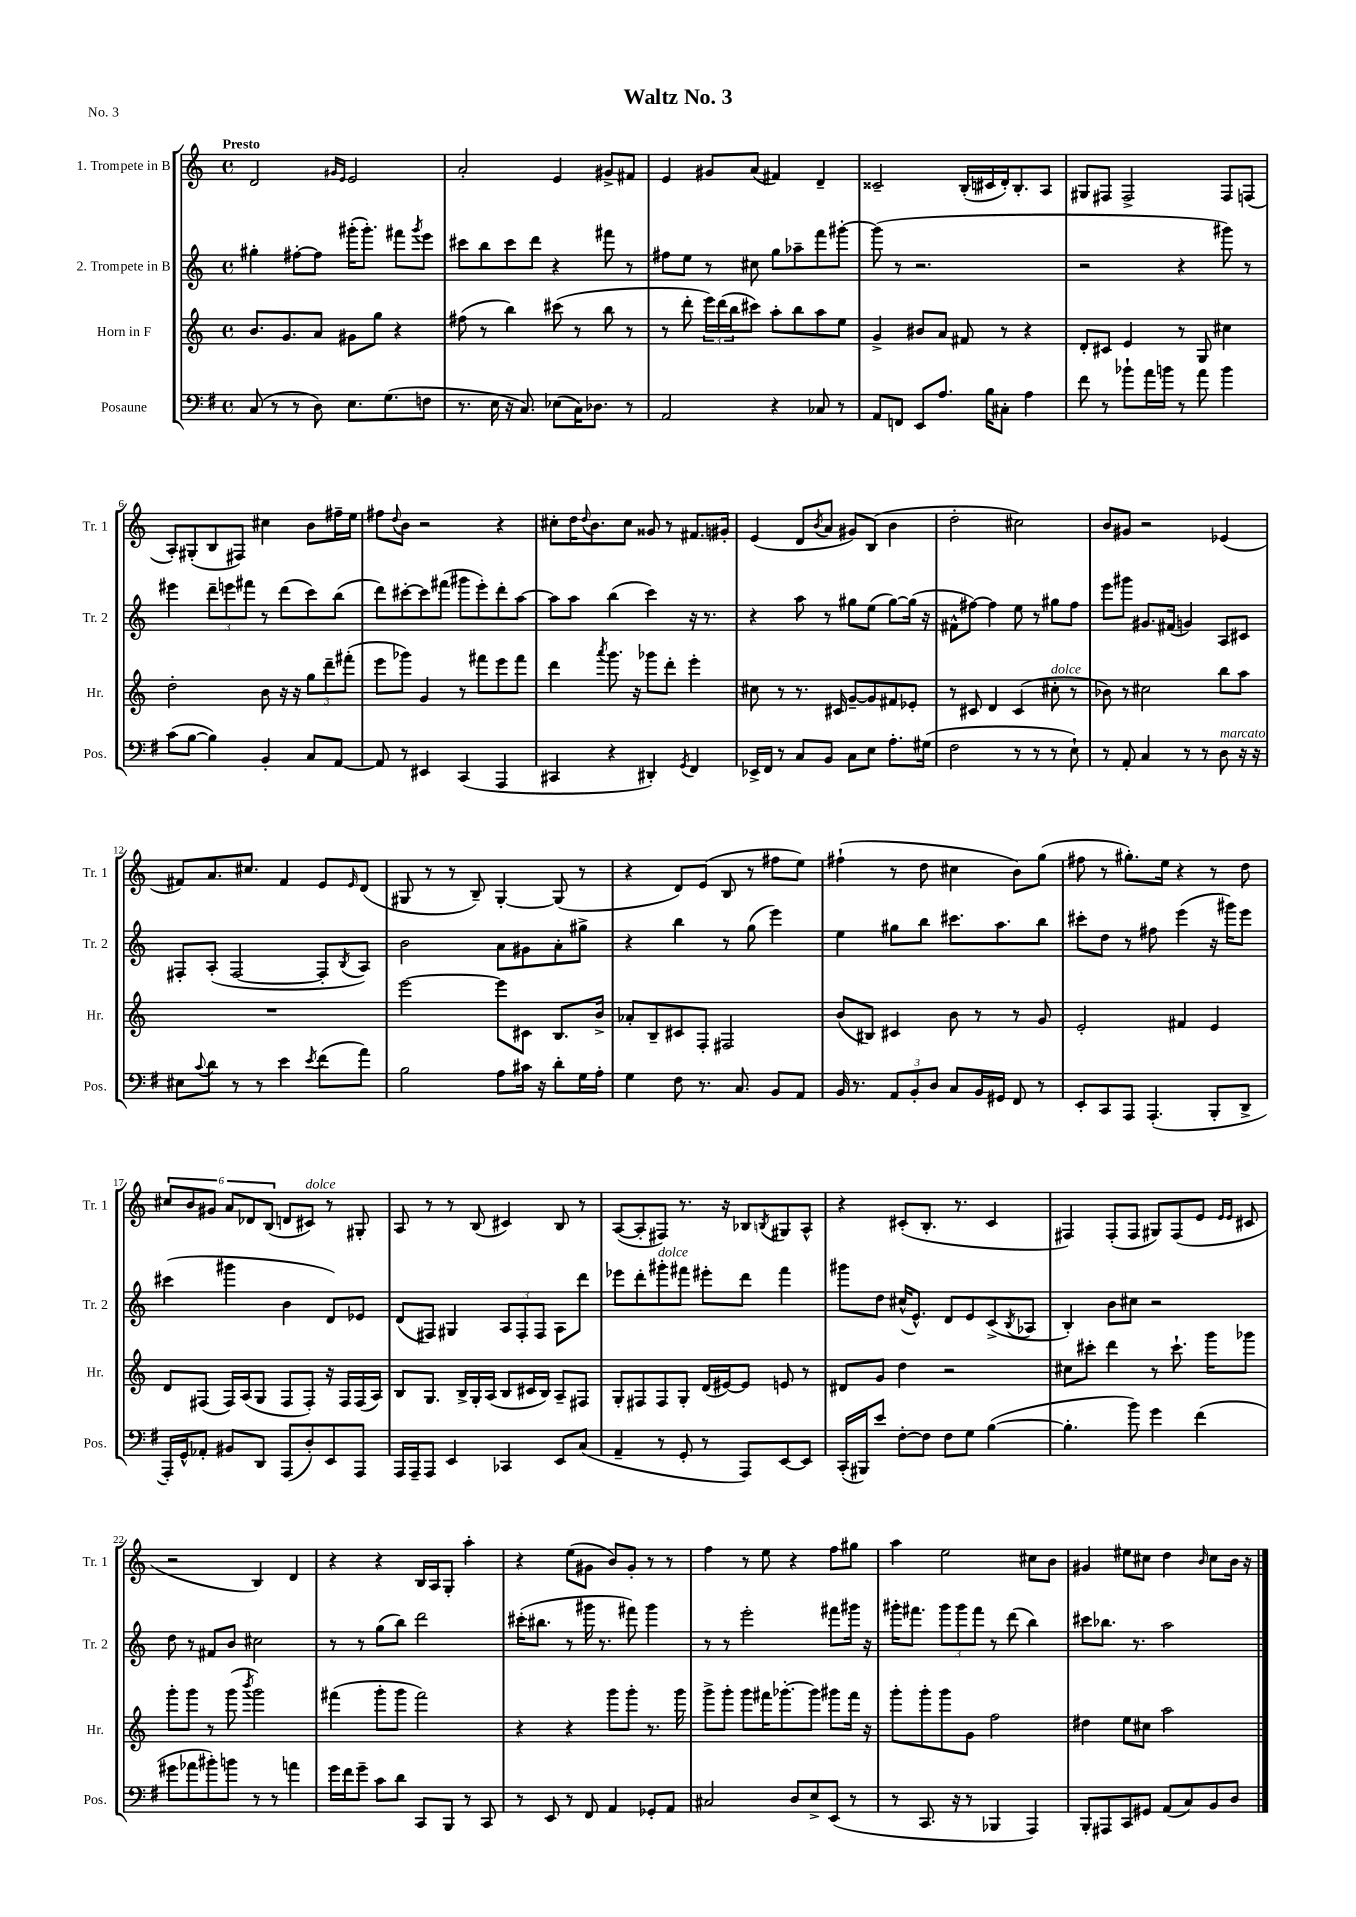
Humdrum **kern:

**kern	**kern	**kern	**kern
*staff4	*staff3	*staff2	*staff1
*clefF4	*clefG2	*clefG2	*clefG2
*k[f#]	*k[]	*k[]	*k[]
*M4/4	*M4/4	*M4/4	*M4/4
*met(c)	*met(c)	*met(c)	*met(c)
(8C	8.b	4gg#'	2d
8r	.	.	.
.	8.g	.	.
8r	.	[8ff#'	.
8D)	8a	8ff#]	.
.	.	.	16qqg#
.	.	.	16qqe
8.E	8g#	(16ggg#'	2e
.	.	8.ggg#')	.
.	8gg	.	.
(8.G	.	.	.
.	4r	8fff#	.
.	.	8qggg#	.
8F	.	8eee	.
=	=	=	=
8.r	(8ff#	8ccc#	2a'
.	8r	8bb	.
16E	.	.	.
16r	4bb)	8ccc#	.
8.C)	.	.	.
.	.	8ddd	.
(8E-	(8ccc#	4r	4e
16C)	8r	.	.
8.D-	.	.	.
.	8bb	8fff#	8g#^
8r	8r	8r	8f#
=	=	=	=
2AA	8r	8ff#	4e
.	8ddd'	8ee	.
.	24eee)	8r	8g#
.	(24ddd	.	.
.	24bb	.	.
.	8ccc#)	8cc#	(8a
4r	8aa'	8gg	4f#)
.	8bb	8aa-~	.
8C-	8aa	8fff	4d~
8r	8ee	[8ggg#'	.
=	=	=	=
8AA	4g^	(8ggg#]	2c##~
8FF	.	8r	.
8EE	8b#	2.r	.
8.A	8a	.	.
.	8f#	.	(16B'
16B	.	.	16c#
8C#'	8r	.	16d')
.	.	.	8.B'
4A	4r	.	.
.	.	.	8A
=	=	=	=
8f#	8d'	2r	8G#
8r	8c#	.	8F#
8b-`	4e	.	2F#^
16a	.	.	.
16b	.	.	.
8r	8r	4r	.
8a	8G	.	.
4b	4cc#	8ggg#)	8F#
.	.	8r	(8F
=	=	=	=
(8c	2dd'	4eee#	8A')
[8B	.	.	(8G#'
4B])	.	12ddd~	8B
.	.	12eee	.
.	.	.	8F#)
.	.	12fff#	.
4BB'	8b	8r	4cc#
.	16r	(8ddd	.
.	16r	.	.
8C	12gg	8ccc)	8b
.	12ddd~	.	.
[8AA	.	(8bb	16ff#~
.	(12fff#'	.	.
.	.	.	16ee
=	=	=	=
8AA]	8eee	8ddd)	8ff#
.	.	.	8qqdd
8r	8ggg-)	[8ccc#'	8b
4EE#	4g	8ccc#]	2r
.	.	(8fff#	.
(4CC	8r	8ggg#	.
.	8fff#	8eee')	.
4AAA	8eee	8ddd'	4r
.	8fff#	[8aa	.
=	=	=	=
4CC#	4ddd	8aa]	8cc#'
.	.	8aa	16dd
.	.	.	8qqdd
.	.	.	8.b
.	8qaaa	.	.
4r	8.ggg	(4bb	.
.	.	.	8cc#
.	16r	.	.
4DD#')	8ggg-	4ccc)	8g##
.	8ddd'	.	8r
8qGG	.	.	.
4FF#	4eee'	16r	8.f#
.	.	8.r	.
.	.	.	16g#'
=	=	=	=
16EE-^	8cc#	4r	(4e
16FF#	.	.	.
8r	8r	.	.
8C	8.r	8aa	8d
.	.	.	8qb
8BB	.	8r	8a
.	16c#	.	.
8C	[8g~	8gg#	8g#)
8E	8g]	(8ee	(8B
8.A'	8f#	[8gg#)	4b
.	8e-'	(16gg#]	.
(16G#	.	16r	.
=	=	=	=
2F#	8r	8f#^^	2dd'
.	8c#	[8ff#)	.
.	4d	4ff#]	.
8r	(4c#	8ee	2cc#)
8r	.	8r	.
8r	8cc#'	8gg#	.
8E`)	8r	8ff#	.
=	=	=	=
8r	8b-)	8eee	8b
8AA'	8r	8ggg#	8g#
4C	2cc#	8.g#	2r
.	.	(16f#	.
8r	.	4g)	.
8r	.	.	.
8D	8bb	8A	(4e-
16r	8aa	8c#	.
16r	.	.	.
=	=	=	=
8E#	1r	8F#'	8f#)
8qqc	.	.	.
8d	.	(8A'	8.a
8r	.	[2F#	.
.	.	.	8.cc#
8r	.	.	.
4e	.	.	4f#
8qe	.	.	.
(8f#	.	8F#']	8e
.	.	8qB	16qqe
8a)	.	8A)	(8d
=	=	=	=
2B	[2eee	2b	8G#
.	.	.	8r
.	.	.	8r
.	.	.	8B~)
8A	8eee]	8a	[4G#'
16c#	8c#	8g#	.
16r	.	.	.
8d'	8.B	8a'	(8G#]
16G	.	8gg#^	8r
16A'	16b^	.	.
=	=	=	=
4G	8a-'	4r	4r
.	8B~	.	.
8F#	8c#	4bb	8d)
8.r	8F'	.	(8e
.	2F#	8r	8B
8.C	.	.	.
.	.	(8gg	8r
8BB	.	4eee)	8ff#
8AA	.	.	8ee)
=	=	=	=
16BB	(8b	4ee	(4ff#`
8.r	.	.	.
.	8B#)	.	.
12AA	4c#	8gg#	8r
12BB'	.	.	.
.	.	8bb	8dd
12D	.	.	.
8C	8b	8.ccc#	4cc#
16BB	8r	.	.
16GG#	.	8.aa	.
8FF#	8r	.	8b)
8r	8g	8bb	(8gg
=	=	=	=
8EE'	2e'	8ccc#'	8ff#
8CC	.	8dd	8r
8AAA	.	8r	8.gg#')
(4.AAA'	.	8ff#	.
.	.	.	16ee
.	4f#	(4eee	4r
8BBB'	4e	16r	8r
.	.	16ggg#)	.
8DD^	.	8eee	8dd
=	=	=	=
16AAA')	8d	(4ccc#	12cc#
16GG^^	.	.	.
.	.	.	12b
8AA-'	(8F#	.	.
.	.	.	12g#
8BB#	16F#)	4ggg#	12a
.	(16A	.	.
.	.	.	12d-
8DD	8G	.	.
.	.	.	(12B
(8AAA	8F#	4b	8d
8D')	8F#')	.	8c#)
8EE	16r	8d)	8r
.	16F#	.	.
8AAA	(16F#	8e-	8G#'
.	16A)	.	.
=	=	=	=
16AAA	8B	(8d	8A
16AAA~	.	.	.
8AAA	8.G	8F#)	8r
4EE	.	4G#	8r
.	16B^	.	.
.	16G'	.	(8B
.	(16A	.	.
4CC-	8B	12A	4c#)
.	.	12F#'	.
.	16c#	.	.
.	.	12F#	.
.	16B)	.	.
8EE	8A~	8A	8B
(8C	8F#	8ddd	8r
=	=	=	=
4AA~	8G'	8eee-	([8A
.	8F#	8ddd'	8A']
8r	8F#	8ggg#'	8F#)
8GG'	8G'	8fff#	8.r
8r	(16d	8eee#'	.
.	[16e#)	.	16r
8AAA)	8e#]	8ddd	8B-
.	.	.	8qB
[8EE	8e	4fff#	8G#
8EE]	8r	.	8A^^
=	=	=	=
(16CC'	8d#	8ggg#	4r
16BBB#)	.	.	.
8e	8g	8dd	.
[8F#'	4dd	(16cc#^^	(8c#'
.	.	8.e^^)	.
8F#]	.	.	8.B'
8F#	2r	8d	.
.	.	.	8.r
8G	.	8e	.
([4B	.	(8c^	4c#
.	.	8qB	.
.	.	8A-	.
=	=	=	=
4.B']	8cc#	4B')	4F#)
.	8ccc#'	.	.
.	4ddd	8b	(8F#'
8b)	.	8cc#	8F#
4g	8r	2r	8G#)
.	8.ccc#`	.	(8F#
(4f#	.	.	8e
.	16ggg	.	.
.	.	.	16qqe
.	.	.	16qqe
.	8ggg-	.	8c#
=	=	=	=
8g#	8ggg'	8dd	2r
8a-	8ggg	8r	.
8b#')	8r	8f#	.
8b	(8ggg	8b	.
.	8qbbb	.	.
8r	2ggg)	2cc#	4B)
8r	.	.	.
4a	.	.	4d
=	=	=	=
16g	(4fff#	8r	4r
16f#	.	.	.
8g~	.	8r	.
8c	8ggg'	(8gg	4r
8d	8ggg	8bb)	.
8CC	2fff#)	2ddd	16B
.	.	.	16A
8BBB	.	.	8G'
8r	.	.	4aa'
8CC	.	.	.
=	=	=	=
8r	4r	(16ccc#'	4r
.	.	8.bb#	.
8EE	.	.	.
8r	4r	8r	(8ee
8FF#	.	16ggg#	8g#
.	.	8.r	.
4AA	8ggg	.	8b)
.	8ggg'	8fff#)	8g#'
8GG-'	8.r	4ggg#	8r
8AA	.	.	8r
.	16ggg	.	.
=	=	=	=
2C#	8ggg^	8r	4ff
.	8ggg'	8r	.
.	8ggg	2eee'	8r
.	16fff#	.	8ee
.	[8.ggg-'	.	.
8D	.	.	4r
8E^	8ggg-]	.	.
(8EE	8ggg#	8fff#	8ff
8r	16fff#	16ggg#	8gg#
.	16r	16r	.
=	=	=	=
8r	8ggg'	16ggg#'	4aa
.	.	8.fff#	.
8.CC	8ggg'	.	.
.	8ggg	12ggg#	2ee
16r	.	.	.
.	.	12ggg#	.
8r	8g	.	.
.	.	12fff#	.
4BBB-	2ff	8r	.
.	.	(8ddd	.
4AAA)	.	4bb)	8cc#
.	.	.	8b
=	=	=	=
8BBB'	4dd#	8ccc#	4g#
8AAA#	.	8.bb-	.
8CC	8ee	.	8ee#
.	.	8.r	.
8GG#	8cc#	.	8cc#
(8AA	2aa	2aa	4dd
8C)	.	.	.
.	.	.	16qqb
8BB	.	.	8cc#
8D	.	.	16b
.	.	.	16r
==	==	==	==
*-	*-	*-	*-
